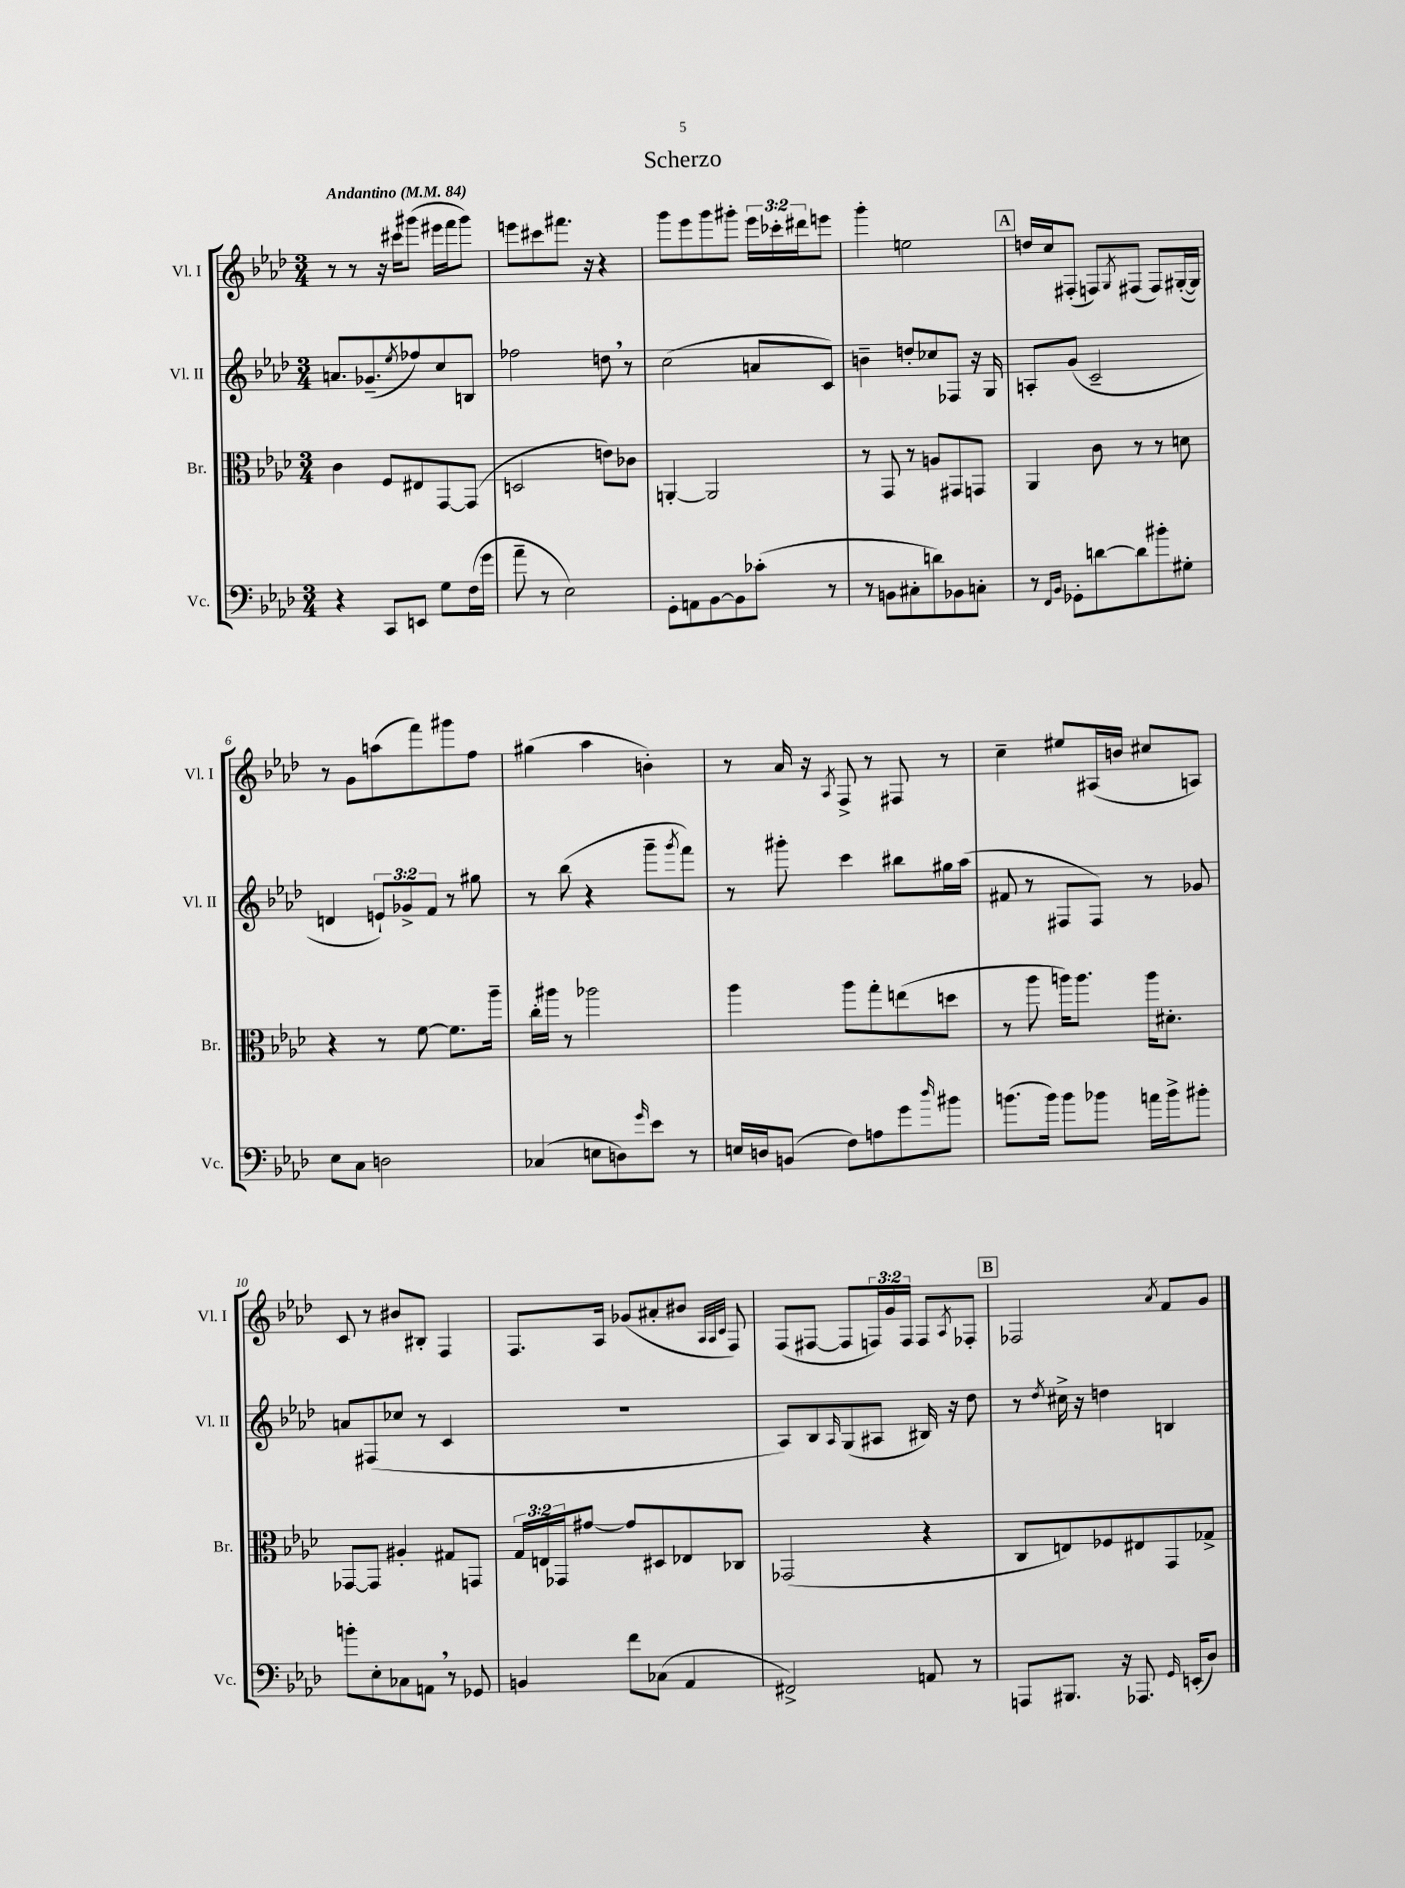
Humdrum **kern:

**kern	**kern	**kern	**kern
*staff4	*staff3	*staff2	*staff1
*clefF4	*clefC3	*clefG2	*clefG2
*k[b-e-a-d-]	*k[b-e-a-d-]	*k[b-e-a-d-]	*k[b-e-a-d-]
*M3/4	*M3/4	*M3/4	*M3/4
*MM84	*MM84	*MM84	*MM84
4r	4c	8.a	8r
.	.	.	8r
.	.	(8.g-~	.
8CC	8F	.	16r
.	.	.	16ccc#
.	.	8qee-	.
8EE	8E#	8ff-)	(8ggg#
8G	[8GG	8cc	16eee#
.	.	.	16fff
(16F	(8GG]	8B	8ggg#)
16g	.	.	.
=	=	=	=
8a-~	2D	2ff-	8eee
8r	.	.	8ccc#
2E-)	.	.	8.fff#
.	.	.	16r
.	8e)	8dd	4r
.	8c-	8r	.
=	=	=	=
8GG'	[4AA'	(2cc	8ggg
8AA	.	.	8eee-
[8BB-	2AA]	.	8ggg
8BB-]	.	.	8ggg#'
(8c-'	.	8a	24eee-
.	.	.	24ccc-'
.	.	.	24ddd#
8r	.	8c)	8eee
=	=	=	=
8r	8r	4b~	4ggg'
8BB	8GG	.	.
8C#'	8r	8dd'	2ee
8d)	8A	8cc-	.
8BB-	8GG#	8F-	.
8C'	8GG	16r	.
.	.	16G	.
=	=	=	=
8r	4AA-	8A'	16dd
.	.	.	16cc
16qqFF	.	.	.
16qqBB-	.	.	.
8GG-'	.	(8g	(8F#'
[8d	8c	2c~	8F)
.	.	.	8qG
8d]	8r	.	(8F#
8b#'	8r	.	8F#)
8G#'	8d	.	([16G#'
.	.	.	16G#])
=	=	=	=
8E-	4r	4d	8r
8C	.	.	8g
2D	8r	12e`)	(8aa
.	.	12g-^	.
.	[8f	.	8fff)
.	.	12f	.
.	8.f]	8r	8ggg#
.	.	8gg#	8ff
.	16aa-~	.	.
=	=	=	=
(4C-	16cc'	8r	(4gg#
.	16aa#	.	.
.	8r	(8bb-	.
8E	2aa-	4r	4aa-
8D)	.	.	.
16qqg	.	.	.
8e-	.	8ggg~	4b')
.	.	8qggg	.
8r	.	8fff)	.
=	=	=	=
16E	4aa-	8r	8r
16D	.	.	.
(8BB	.	8ggg#'	16a-
.	.	.	16r
.	.	.	8qA-
8F)	8aa-	4ccc	8F^
8A	8gg'	.	8r
8g	(8ee	8bb#	8F#
16qqdd-	.	.	.
8b#	8dd	16gg#	8r
.	.	(16aa-	.
=	=	=	=
(8.b	8r	8f#	4cc~
.	8aa-	8r	.
16b)	.	.	.
8b	16aa)	8F#	8ee#
.	8.aa	.	.
8b-	.	8F#)	(16A#
.	.	.	16b
16a	16aa	8r	8cc#
16b-^	8.d#'	.	.
8b#'	.	8g-	8A)
=	=	=	=
8b'	[8GG-	8a	8c
8E-'	8GG-]	(8F#	8r
8C-	4A#'	8cc-	8b#
8AA	.	8r	8B#'
8r	8G#	4c	4F
8GG-	8GG	.	.
=	=	=	=
4BB	24G	2.r	8.F
.	24E	.	.
.	24GG-	.	.
.	[8g#	.	.
.	.	.	16A-
8f	8g#]	.	(8g-
(8C-	8D#	.	8a#'
4AA-	8E-	.	8b#
.	.	.	32qqA-
.	.	.	32qqA-
.	.	.	32qqc
.	8C-	.	8F)
=	=	=	=
2FF#^)	(2GG-	8A-)	(8F
.	.	8B-	[8F#
.	.	16qqA-	.
.	.	(8G	8F#]
.	.	8A#	24F)
.	.	.	24g
.	.	.	24F
8AA	4r	16B#)	8F
.	.	16r	.
.	.	.	8qA-
8r	.	8dd-	8F-'
=	=	=	=
8AAA	8C	8r	2F-
.	.	8qdd-	.
8.BBB#	8E)	16cc#^	.
.	.	16r	.
.	8F-	4dd	.
16r	.	.	.
8.AAA-	8E#	.	.
.	.	.	8qa-
.	8GG	4B	8f
16qqGG	.	.	.
(16EE'	.	.	.
8D-)	8G-^	.	8g
==	==	==	==
*-	*-	*-	*-
